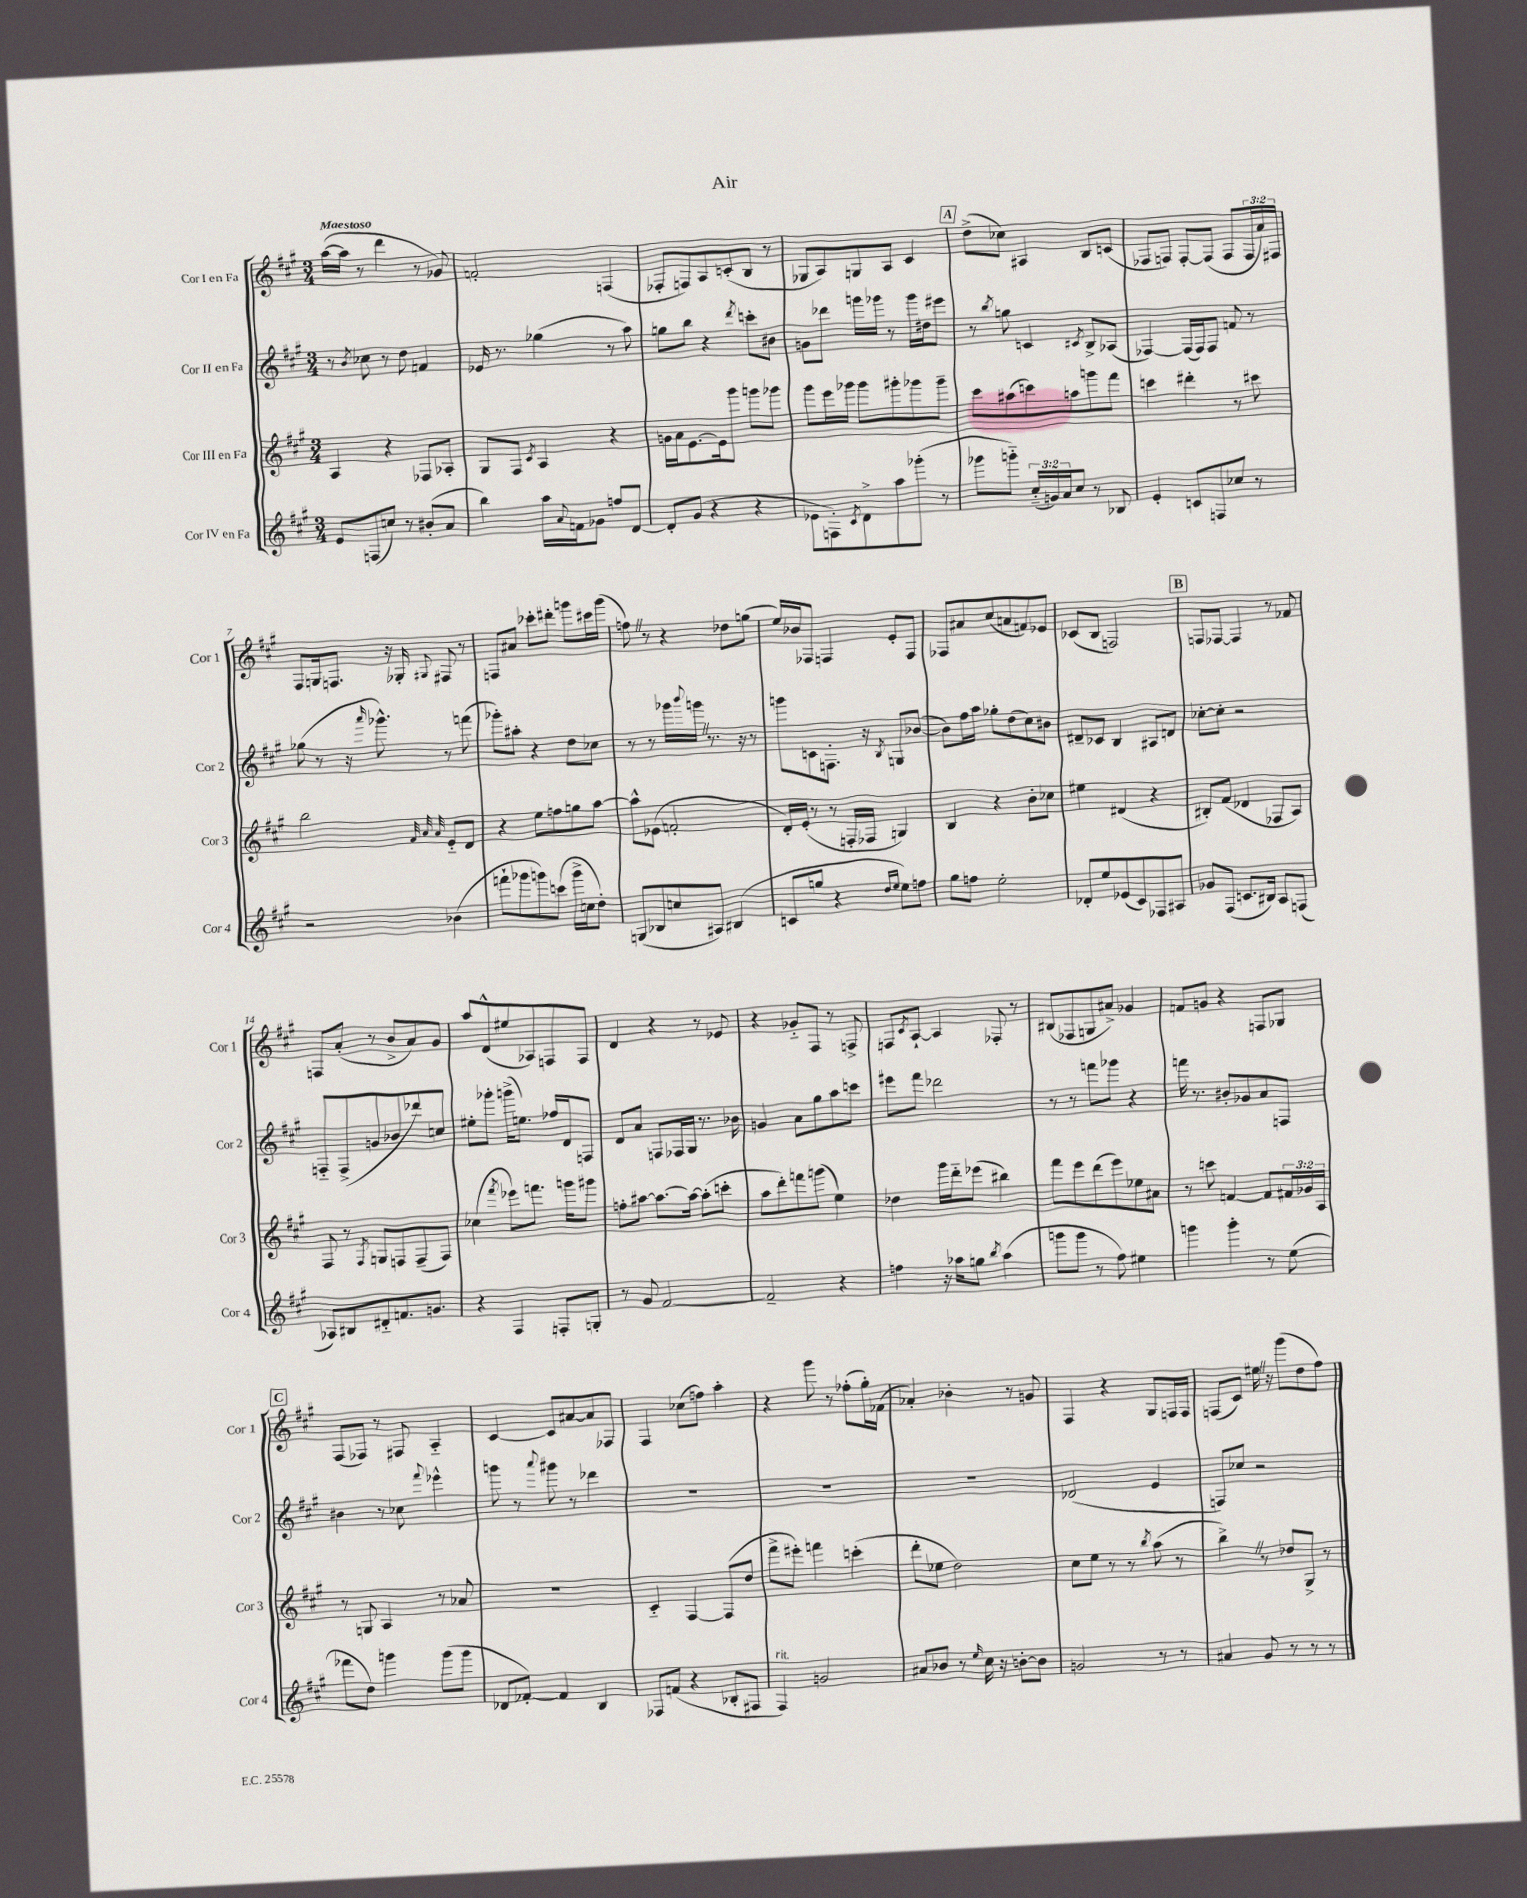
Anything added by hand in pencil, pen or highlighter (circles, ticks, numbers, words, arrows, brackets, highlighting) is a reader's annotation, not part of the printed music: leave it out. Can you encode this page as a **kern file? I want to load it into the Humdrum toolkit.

**kern	**kern	**kern	**kern
*staff4	*staff3	*staff2	*staff1
*clefG2	*clefG2	*clefG2	*clefG2
*k[f#c#g#]	*k[f#c#g#]	*k[f#c#g#]	*k[f#c#g#]
*M3/4	*M3/4	*M3/4	*M3/4
8e/L	4A/	8r	([16aa\LL
.	.	.	16aa\]JJ
.	.	8qb/	.
(8F/	.	8cc-\	8r
8cc/J)	4r	8r	4ddd\
8r	.	8dd\	.
(8b#'/L	8F-/L	4f/	8r
8a/J	8A-'/J	.	8g-/)
=	=	=	=
4bb\)	8G#/L	16e-/	2f'/
.	.	8.r	.
.	8F#/J	.	.
.	8qc#/	.	.
16aa\LL	4A/	(4gg-\	.
8qqa/	.	.	.
16f\J	.	.	.
8g-\J	.	.	.
8ff/L	4r	8r	(4F/
[8d/J	.	8aa\)	.
=	=	=	=
8d'/]L	16g\LL	8gg\L	8F-'/L
.	16a\J	.	.
(8g#/J	[8.e\	8bb\J	8F/)
4r	.	4r	8A/
.	16e\]k	.	.
.	8ggg#\J	.	(8c'/
.	.	8qddd/	.
4r	8ggg\L	8ccc'\L	8B/J
.	8ggg-\J	8b#\J	8r
=	=	=	=
8e-\L	8ggg#\L	8g\L	8G-/L
8F'\)	16eee\L	8ddd-\J	8A/)
.	16ggg-\JJ	.	.
8qc#/	.	.	.
8d^\	8ggg-\L	16ggg\LL	8G/
.	.	16ggg-\JJ	.
8aa\	8ggg#'\	8r	8A/J
(8ggg-'\J	8ggg-\	16ggg-\LL	4c#/
.	.	16dd#\J	.
8r	8ggg-~\J	8eee#\J	.
=	=	=	=
8ggg-\L	8ccc#\L	8r	(8dd^\L
.	.	8qbb/	.
8ggg'~\J)	(8aa#\	8gg\	8cc-\J)
(24cc#'~/LL	8ccc\)	4c/	4A#/
24g/)	.	.	.
24a/J	.	.	.
8cc#/J	8aa\	.	.
.	.	8qc#/	.
8r	8ggg\	8B^/L	8B/L
8B-/	8fff#\J	(8A-/J	(8c/J
=	=	=	=
4e'/	4ccc\	[4F-/)	8F-/L
.	.	.	8F/J)
8c/L	4ddd#'\	(16F-/]LL	[8F'/L
.	.	16F-/J)	.
8F/	.	8F-/J	(8F/]J
8cc-/J	8r	8f/	8F/L
8r	8ccc#\	8r	24F/L
.	.	.	24a/)
.	.	.	24F#/JJ
=	=	=	=
2r	2bb\	(8gg-\	8F#/L
.	.	8r	16G/k
.	.	.	8.F/J
.	.	16r	.
.	.	16qqaaa/	.
.	.	8.ggg-^^\)	.
.	.	.	16r
.	.	.	16G-'/
.	32qqf#/	.	.
.	32qqa/	.	.
.	32qqa/	.	8qqG#/
(4b-\	8e'~/L	8r	8F#/
.	8d/J	(8fff\	8r
=	=	=	=
8fff`\L	4r	8ggg-'\L)	8F/L
8ggg-\	.	8aa#'\J	8a#/J
8ggg\)	8ee\L	4r	8ccc-'\L
(8ccc\J	8ff\	.	8ddd#'\J
16ggg^\LL	8gg\	8dd\L	8ggg\L
16cc\J	.	.	.
8dd'\J)	[8aa\J	8cc-\J	16ccc#\L
.	.	.	(16ggg\JJ
=	=	=	=
(8G/L	8aa^^\]L	8r	8ff\)
8B-/	(8e-\J	8r	8r
8cc/	2f'/	16ggg-\LL	4r
.	.	8qqbbb/	.
.	.	16ggg\JJ	.
8A#/J)	.	8.r	.
(4B#/	.	.	8dd-\L
.	.	16r	.
.	.	8r	(8gg\J
=	=	=	=
8c/L	16d'/LL)	8ggg\L	16ee/LL)
.	(16e'/JJ	.	16b-/J
8gg/J	8r	8c\	8F-/J
4r	8r	8.F'\J	4F/
.	16F'/LL	.	.
.	16F-/JJ	16r	.
16qqdd/LL	.	.	.
16qqee/JJ	.	8qB/	.
8ee\L)	4G/)	8G/L	8e'/L
8ff\J	.	([8b-/J	8F/J
=	=	=	=
8gg#\L	4B/	8b-\]L)	8F-/L
8ff\J	.	16ff#\L	8a#/
.	.	16aa\JJ	.
2ee'\	4r	8gg-'\L	(8cc#/
.	.	(8dd\	8a/
.	8b'\L	8cc#\)	8f/)
.	8cc-\J	8b#\J	8e-/J
=	=	=	=
8d-'/L	4ee#\	8d#~/L	(8c-/L
8ee/	.	8c-/J	8B/J
(8e-/	(4d#/	4B/	2F/)
8c#/)	.	.	.
8F-/	4r	8A#/L	.
8A#/J	.	8d/J	.
=	=	=	=
8g-/L	8B#'/L)	[8cc-'\L	8F/L
(8F#/J	(8f#/J	8cc-'\]J	[8F-/J
8.c/L	4d-/	2r	4F-/]
16B#/Jk)	.	.	.
8A/L	8F-/L	.	8r
(8F/J	8A/J)	.	8f-/
=	=	=	=
8A-/L)	8F#/	8F'~/L	8F/L
8B#/	8r	(8F^/	(8a'/J
.	8qF#/	.	.
8d#'~/	8G/L	8g/	8r
8.f/	8F/	8b-/	8b^/L
.	(8F~/	8ddd-/)	8a/)
8.g/J	.	.	.
.	8F/J)	8cc/J	8g#/J
=	=	=	=
4r	(4cc-\	8ee#'\L	8aa/L
.	.	8ggg-'\J	(8d^^/
.	8qfff#/	.	.
4F#/	8eee-\L)	(16ggg^\LK	8ee#/
.	.	8.ee\J)	.
.	8.fff\J	.	8A-/)
8F'/L	.	16ff-/LL	8F/
.	16ggg\LK	16d/J	.
8G'/J	8ggg#\J	8F/J	8F/J
=	=	=	=
8r	8ff'\L	8d/L	4d/
8g#/	[8aa#\J	8a/J	.
[2f#/	8.aa#\_L	8F/L	4r
.	.	16F-/L	.
.	16aa#\_Jk	16G#/JJ	.
.	(8aa#'\]L	8.r	8r
.	8ccc'\J	.	8e-/
.	.	16b-\	.
=	=	=	=
2f#~/]	8aa\L	4g/	4r
.	8ddd'\)	.	.
.	8fff\	8a\L	8g-'~/L
.	(8ggg\J	8gg#\	8F#/J
4r	4ee\)	8aa\	8r
.	.	8ccc\J	8F^/
=	=	=	=
4ff\	4dd-\	8eee#\L	8F/L
.	.	.	8qc#/
.	.	8fff#\J	[8A`/J
16r	16ggg#\LL	2ddd-\	4A/]
16aa-\LK	16ddd'~\J	.	.
8gg\J	(8eee-\J	.	.
8qbb/	.	.	.
(4aa-\	4bb#\)	.	8F-'/
.	.	.	8r
=	=	=	=
8ggg\L	8fff#\L	8r	(8B#/L
8ggg\J	8eee\	8r	8F-/
8r	(8ddd\	8fff\L	8G/
8ff#\)	8eee\)	8ggg-\J	8a#^/J)
4ee#\	8ee-\	4r	4g-/
.	8a#\J	.	.
=	=	=	=
4ggg\	8r	16fff\	8f/L
.	.	8.r	.
.	8ccc\	.	8g/J
4ggg'\	[4f/	8b#'/L	4r
.	.	8g-/	.
8r	8f/]L	8a/	8F/L
(8ee\	24f#/L	8F/J	8G-/J
.	24g-/	.	.
.	24A/JJ	.	.
=	=	=	=
8fff-\L	8r	4b#\	(8F#/L
8dd\J)	8G/	.	8F-/J)
4ggg\	4A/	8r	8r
.	.	8cc-\	8F#/
.	.	8qqfff#/	.
(8ggg\L	8r	4eee-^^\	4A'~/
8ggg\J	8a-/	.	.
=	=	=	=
8d-/L	2.r	8ggg\	[4c#/
[8f-'/J)	.	8r	.
.	.	8qqaaa/	.
4f-/]	.	8ggg#\	8c#/]L
.	.	8r	[8a#/
4B/	.	4ddd-\	8a#/]
.	.	.	8F-/J
=	=	=	=
8F-/L	4c#'~/	2.r	4F#/
(8f/J	.	.	.
4r	[4F#/	.	(8cc-\L
.	.	.	8ff\J)
8B-'/L	(8F#/]L	.	4aa'\
8F#/J	8dd/J	.	.
=	=	=	=
4F#/)	8fff#^\L	2.r	4r
.	8eee#'\J)	.	.
2g/	4fff\	.	8ggg#\
.	.	.	8r
.	(4ccc'\	.	(8ff-'\L
.	.	.	16gg#'\L)
.	.	.	(16f-\JJ
=	=	=	=
8a#/L	8ddd'\L	2.r	4a-'/)
8b-/J	8ee-\J	.	.
8r	2dd\)	.	4b-'\
16qqee/	.	.	.
16cc#\	.	.	.
16r	.	.	.
[8b'\L	.	.	8r
8b\]J	.	.	8g/
=	=	=	=
2g/	8cc#\L	(2d-/	4F#/
.	8ee\J	.	.
.	8r	.	4r
.	8r	.	.
.	8qbb/	.	.
8r	(8aa\	4e/	8G#/L
8r	8r	.	16F/L
.	.	.	16F/JJ
=	=	=	=
4a#/	4bb^\)	8F/L)	(8F/L
.	.	8cc-/J	8c#/J)
8g#/	8r	2r	16ee#\
.	.	.	16r
8r	8dd-/L	.	(8ggg#\L
8r	8G#^/J	.	8dd\
8r	8r	.	8ff#\J)
==	==	==	==
*-	*-	*-	*-
